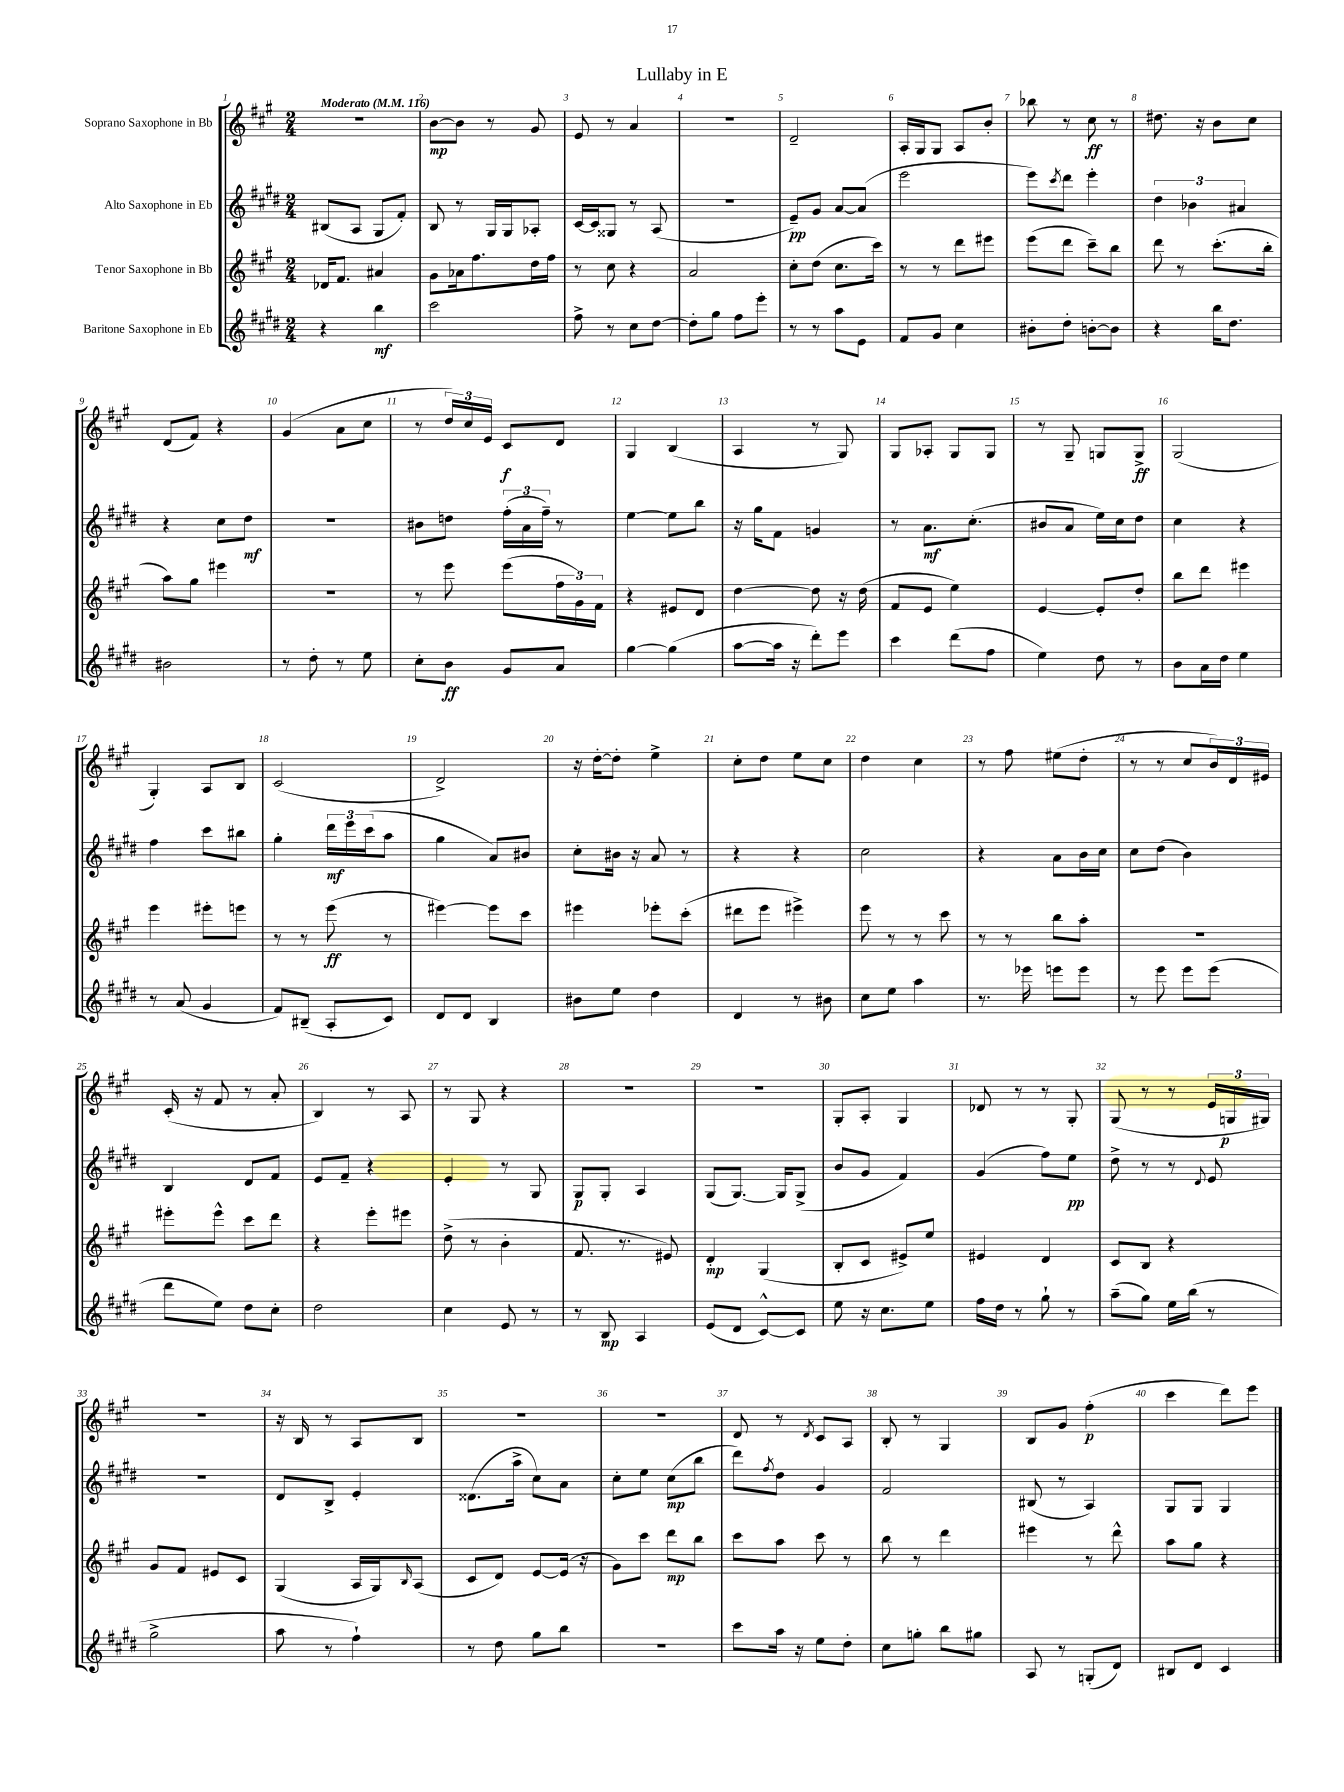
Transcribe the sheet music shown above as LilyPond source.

\header { title = "Lullaby in E" }
<<
\new StaffGroup <<
\new Staff = "s0" \with { instrumentName = "Soprano Saxophone in Bb" } {
    \clef treble \key a \major \numericTimeSignature \time 2/4 \tempo "Moderato" 4 = 116
    r2 |
    b'8~\mp b'8 r8 gis'8 |
    e'8 r8 a'4 |
    r2 |
    d'2-- |
    a16-. gis16 gis8 a8 b'8-. |
    bes''8 r8 cis''8\ff r8 |
    dis''8. r16 b'8 cis''8 |
    d'8( fis'8) r4 |
    gis'4( a'8 cis''8 |
    r8 \tuplet 3/2 { d''16) cis''16 e'16 } cis'8\f d'8 |
    gis4 b4( |
    a4 r8 gis8) |
    gis8 aes8-. gis8 gis8 |
    r8 gis8-- g8 g8->\ff |
    gis2( |
    gis4-.) a8 b8 |
    cis'2( |
    d'2->) |
    r16 d''16~-. d''8-. e''4-> |
    cis''8-. d''8 e''8 cis''8 |
    d''4 cis''4 |
    r8 fis''8 eis''8( d''8-. |
    r8 r8 cis''8 \tuplet 3/2 { b'16) d'16 eis'16 } |
    cis'16-.( r16 fis'8 r8 a'8-. |
    b4) r8 a8 |
    r8 gis8 r4 |
    R2 |
    R2 |
    gis8-. a8-. gis4 |
    des'8 r8 r8 gis8-. |
    gis8( r8 r8 \tuplet 3/2 { e'16 g16\p gis16) } |
    r2 |
    r16 b16 r8 a8 b8 |
    r2 |
    R2 |
    d'8 r8 \acciaccatura { d'8 } cis'8 a8 |
    b8-. r8 gis4 |
    b8 gis'8 fis''4-.\p( |
    cis'''4 d'''8) e'''8 \bar "|." |
}
\new Staff = "s1" \with { instrumentName = "Alto Saxophone in Eb" } {
    \clef treble \key e \major \numericTimeSignature \time 2/4
    bis8( a8 gis8 fis'8-.) |
    b8 r8 gis16 gis16 aes8-. |
    cis'16~ cis'16 gisis8 r8 a8( |
    R2 |
    e'8--\pp) gis'8 a'8~ a'8( |
    e'''2 |
    e'''8) \acciaccatura { cis'''8 } dis'''8 e'''4-. |
    \tuplet 3/2 { dis''4 bes'4 ais'4 } |
    r4 cis''8 dis''8\mf |
    R2 |
    bis'8 d''8 \tuplet 3/2 { fis''16-.( a'16 fis''16--) } r8 |
    e''4~ e''8 b''8 |
    r16 gis''16 fis'8 g'4 |
    r8 a'8.\mf cis''8.-.( |
    bis'8 a'8 e''16) cis''16 dis''8 |
    cis''4 r4 |
    fis''4 cis'''8 bis''8 |
    gis''4-. \tuplet 3/2 { dis'''16\mf e'''16 cis'''16( } a''8 |
    gis''4 a'8) bis'8 |
    cis''8-. bis'16 r16 a'8 r8 |
    r4 r4 |
    cis''2 |
    r4 a'8 b'16 cis''16 |
    cis''8 dis''8( b'4) |
    b4 dis'8 fis'8 |
    e'8 fis'8-- r4 |
    e'4-. r8 gis8 |
    gis8\p gis8-. a4 |
    gis8( gis8.~) gis16 gis8->( |
    b'8 gis'8 fis'4) |
    gis'4( fis''8) e''8\pp |
    dis''8-> r8 r8 \appoggiatura { dis'8 } e'8 |
    r2 |
    dis'8 b8-> e'4-. |
    disis'8.( a''16-> cis''8) a'8 |
    cis''8-. e''8 cis''8\mp( b''8 |
    dis'''8) \acciaccatura { fis''8 } dis''8 gis'4 |
    fis'2 |
    bis8( r8 a4) |
    gis8 gis8 gis4 \bar "|." |
}
\new Staff = "s2" \with { instrumentName = "Tenor Saxophone in Bb" } {
    \clef treble \key a \major \numericTimeSignature \time 2/4
    des'16 fis'8. ais'4 |
    gis'8 aes'16 fis''8. d''16 fis''16 |
    r8 cis''8 r4 |
    a'2 |
    cis''8-. d''8( cis''8. cis'''16) |
    r8 r8 d'''8 eis'''8 |
    e'''8( d'''8 cis'''8--) b''8 |
    d'''8 r8 cis'''8.-.( b''16-. |
    a''8) gis''8 eis'''4 |
    r2 |
    r8 e'''8 e'''8( \tuplet 3/2 { fis''16 gis'16) fis'16 } |
    r4 eis'8 d'8 |
    d''4~ d''8 r16 d''16( |
    fis'8 e'8 e''4) |
    e'4~ e'8-. d''8-. |
    b''8 d'''8 eis'''4 |
    e'''4 eis'''8-. e'''8 |
    r8 r8 e'''8\ff( r8 |
    eis'''4~) eis'''8 cis'''8 |
    eis'''4 ees'''8-. cis'''8-.( |
    dis'''8 e'''8 eis'''4->) |
    e'''8 r8 r8 cis'''8 |
    r8 r8 b''8 a''8-. |
    R2 |
    eis'''8-. eis'''8-^ cis'''8 d'''8 |
    r4 e'''8-. eis'''8 |
    d''8->( r8 b'4-. |
    fis'8. r8. eis'8) |
    d'4-.\mp gis4( |
    b8-. cis'8 eis'8->) e''8 |
    eis'4 d'4 |
    cis'8 b8 r4 |
    gis'8 fis'8 eis'8 cis'8 |
    gis4( a16 gis16) \grace { b16 } a8( |
    cis'8 d'8) e'8~ e'16( r16 |
    gis'8) cis'''8 d'''8\mp b''8 |
    cis'''8 a''8 cis'''8 r8 |
    b''8 r8 d'''4 |
    eis'''4 r8 d'''8-^ |
    a''8 gis''8 r4 \bar "|." |
}
\new Staff = "s3" \with { instrumentName = "Baritone Saxophone in Eb" } {
    \clef treble \key e \major \numericTimeSignature \time 2/4
    r4 b''4\mf |
    cis'''2 |
    fis''8-> r8 cis''8 dis''8~ |
    dis''8-. gis''8 fis''8 e'''8-. |
    r8 r8 a''8 e'8 |
    fis'8 gis'8 cis''4 |
    bis'8-. dis''8-. b'8~-. b'8 |
    r4 b''16 dis''8. |
    bis'2 |
    r8 dis''8-. r8 e''8 |
    cis''8-. b'8\ff gis'8 a'8 |
    gis''4~ gis''4( |
    a''8~ a''16 r16 dis'''8-.) e'''8 |
    cis'''4 dis'''8( fis''8 |
    e''4) dis''8 r8 |
    b'8 a'16 dis''16 e''4 |
    r8 a'8( gis'4 |
    fis'8) bis8--( a8-. cis'8) |
    dis'8 dis'8 b4 |
    bis'8 e''8 dis''4 |
    dis'4 r8 bis'8 |
    cis''8 e''8 a''4 |
    r8. ees'''16 e'''8 e'''8 |
    r8 e'''8 e'''8 e'''8( |
    dis'''8 e''8) dis''8 cis''8-. |
    dis''2 |
    cis''4 e'8 r8 |
    r8 b8\mp a4 |
    e'8( dis'8 cis'8~-^) cis'8 |
    e''8 r16 cis''8. e''8 |
    fis''16 dis''16 r8 gis''8-! r8 |
    a''8--( gis''8) e''16 b''16( r8 |
    gis''2-> |
    a''8 r8 fis''4-!) |
    r8 dis''8 gis''8 b''8 |
    R2 |
    cis'''8 a''16 r16 e''8 dis''8-. |
    cis''8 g''8-. b''8 gis''8 |
    a8 r8 g8-.( dis'8) |
    bis8 dis'8 cis'4 \bar "|." |
}
>>
>>
\layout { \context { \Score \override BarNumber.break-visibility = ##(#f #t #t) barNumberVisibility = #all-bar-numbers-visible } }
